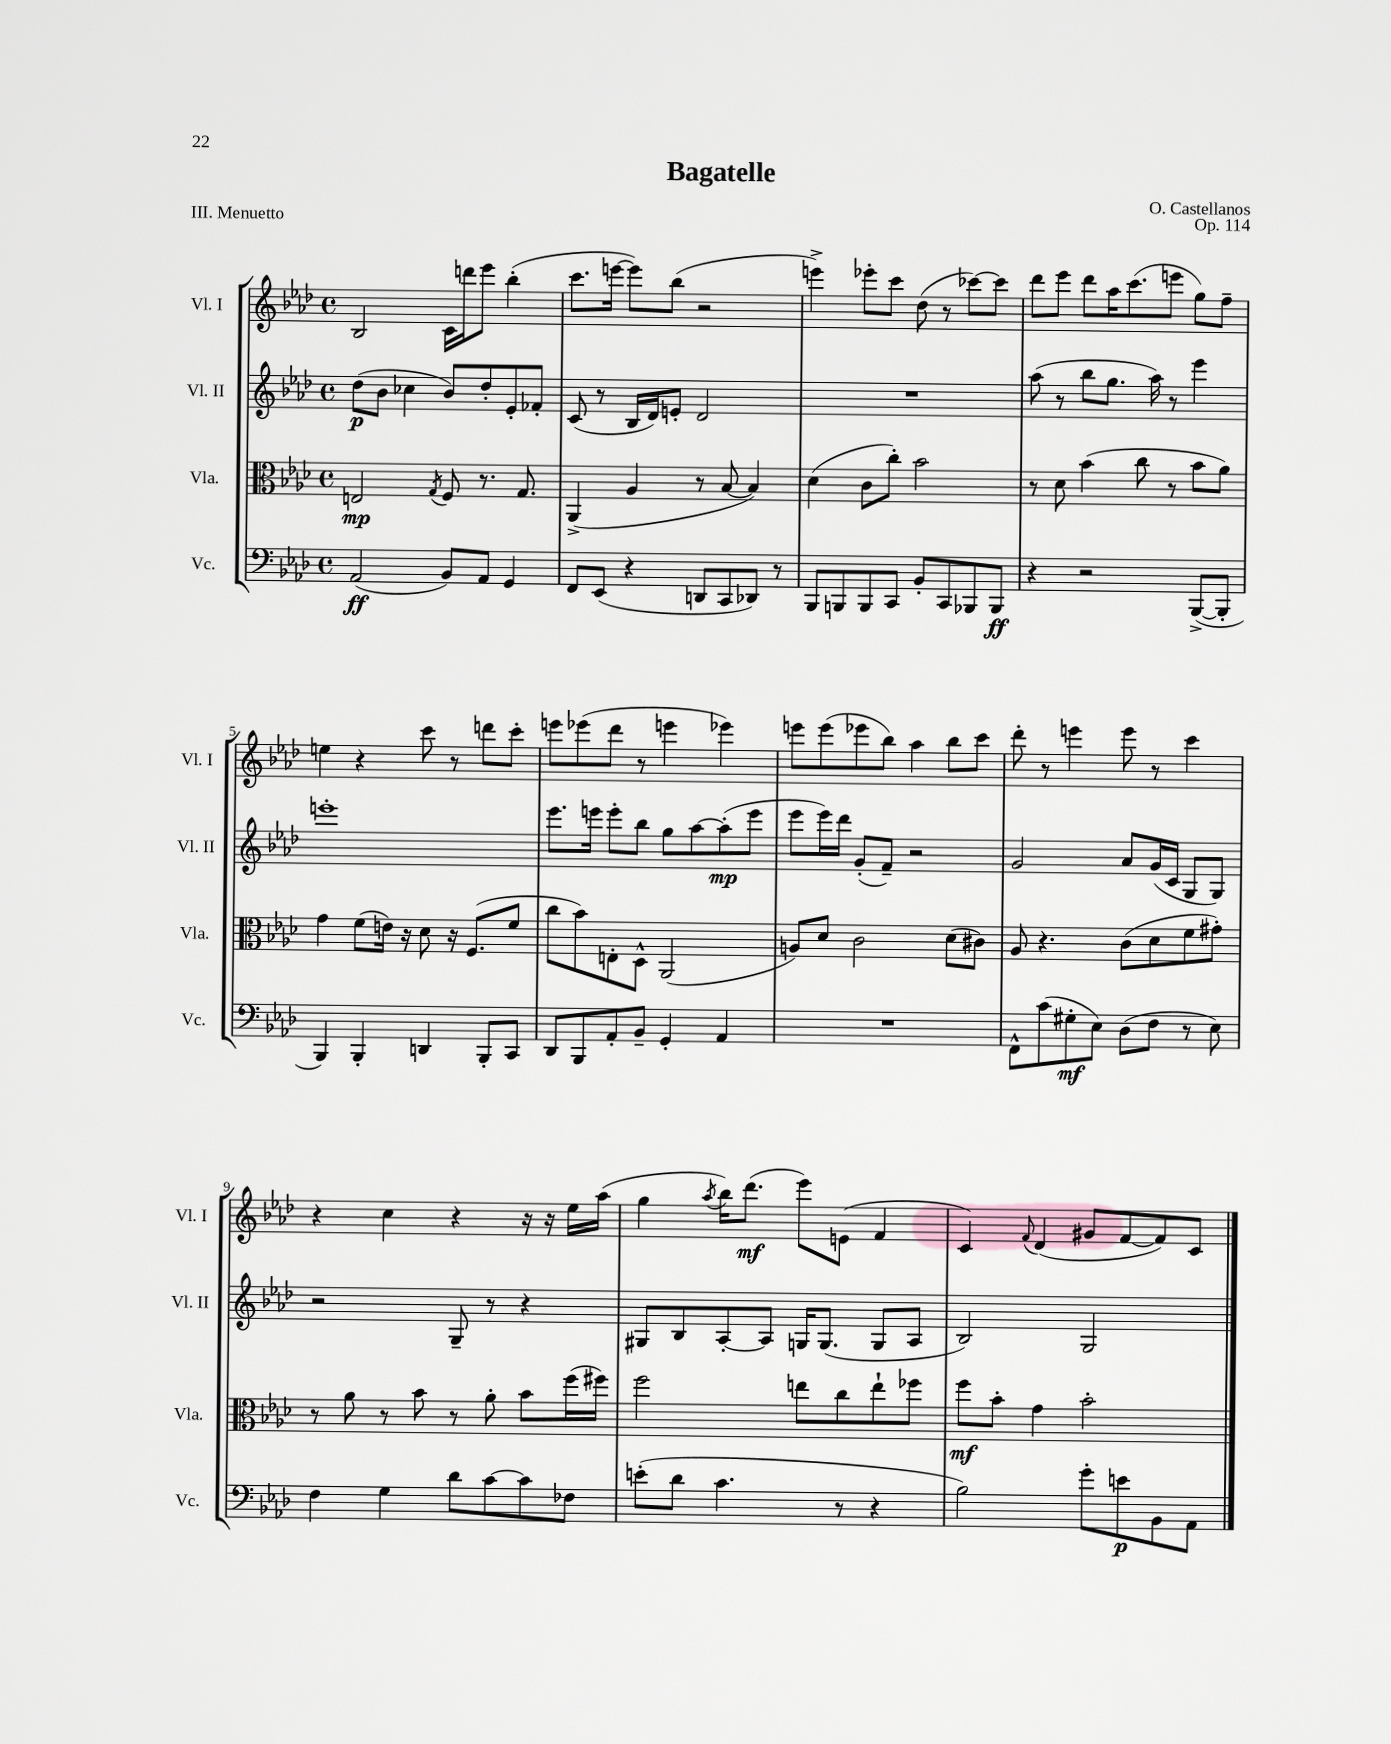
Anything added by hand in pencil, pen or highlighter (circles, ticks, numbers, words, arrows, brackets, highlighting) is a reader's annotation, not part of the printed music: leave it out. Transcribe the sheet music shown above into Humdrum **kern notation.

**kern	**kern	**kern	**kern
*staff4	*staff3	*staff2	*staff1
*clefF4	*clefC3	*clefG2	*clefG2
*k[b-e-a-d-]	*k[b-e-a-d-]	*k[b-e-a-d-]	*k[b-e-a-d-]
*M4/4	*M4/4	*M4/4	*M4/4
*met(c)	*met(c)	*met(c)	*met(c)
(2AA-/	2E/	(8dd-\L	2B-/
.	.	8b-\J	.
.	.	4cc-\	.
.	8qG/	.	.
8BB-/L)	8F/	8b-/L)	16c\LL
.	.	.	16ddd\J
8AA-/J	8.r	8dd-'/	8eee-\J
4GG/	.	8e-'/	(4bb-'\
.	8.G/	.	.
.	.	8f-'/J	.
=	=	=	=
8FF/L	(4AA-^/	(8c/	8.ccc\L
(8EE-/J	.	8r	.
.	.	.	[16eee\Jk
4r	4A-/	16B-/LL	8eee\]L)
.	.	16d-/J)	.
.	.	8e'/J	(8bb-\J
8DD/L	8r	2d-/	2r
8CC/	[8B-/	.	.
8DD-/J)	4B-/])	.	.
8r	.	.	.
=	=	=	=
8BBB-/L	(4d-\	1r	4eee^\)
8BBB/	.	.	.
8BBB/	8c\L	.	8eee-'\L
8CC/J	8cc'\J)	.	8ccc\J
8BB-'/L	2b-\	.	(8dd-\
8CC/	.	.	8r
8BBB-/	.	.	[8ccc-\L)
8BBB-/J	.	.	8ccc-\]J
=	=	=	=
4r	8r	(8aa-\	8ddd-\L
.	8d-\	8r	8eee-\J
2r	(4b-\	8bb-\L	8ddd-\L
.	.	8.gg\J	16aa-\K
.	.	.	(8.ccc\
.	8cc\	.	.
.	.	16aa-\)	.
.	8r	8r	8eee\J
([8BBB-^/L	8b-\L	4eee-\	8gg\L)
8BBB-'/]J	8a-\J)	.	8ff~\J
=	=	=	=
4BBB-/)	4g\	1eee'	4ee\
4BBB-'/	(8f\L	.	4r
.	16e\Jk)	.	.
.	16r	.	.
4DD/	8d-\	.	8ccc\
.	16r	.	8r
.	(8.F/L	.	.
8BBB-'/L	.	.	8ddd\L
8CC/J	8f/J	.	8ccc'\J
=	=	=	=
8DD-/L	8cc\L	8.eee-\L	8eee\L
8BBB-/	8b-\)	.	(8eee-\
.	.	16eee\Jk	.
8AA-'/	8E'\	8eee'\L	8ddd-\J
8BB-~/J	8D-^^\J	8bb-\J	8r
4GG'/	(2AA-/	8gg\L	4eee\
.	.	[8aa-\	.
4AA-/	.	(8aa-'\]	4eee-\)
.	.	8eee\J	.
=	=	=	=
1r	8A/L)	8eee-\L	8eee\L
.	8d-/J	16eee-\L)	(8eee\
.	.	16ddd-\JJ	.
.	2c\	(8g'/L	8eee-\
.	.	8f~/J)	8bb-\J)
.	.	2r	4aa-\
.	(8d-\L	.	8bb-\L
.	8c#\J)	.	8ccc\J
=	=	=	=
8FF^^\L	8A-/	2g/	8ddd-'\
(8c\	4.r	.	8r
8G#'\	.	.	4eee\
8E-\J)	.	.	.
(8D-\L	(8c\L	8a-/L	8eee\
8F\J	8d-\	(16g/L	8r
.	.	16c/JJ	.
8r	8f\	8G/L	4ccc\
8E-\)	8g#'\J)	8G/J)	.
=	=	=	=
4F\	8r	2r	4r
.	8a-\	.	.
4G\	8r	.	4cc\
.	8b-\	.	.
8d-\L	8r	8G~/	4r
[8c\	8a-'\	8r	.
8c\]	8b-\L	4r	16r
.	.	.	16r
8F-\J	(16ff\L	.	16ee-\LL
.	16ff#\JJ)	.	(16aa-\JJ
=	=	=	=
(8e'\L	2ff\	8G#/L	4gg\
8d-\J	.	8B-/	.
.	.	.	8qaa-/
4.c\	.	[8A-'/	16bb-\LK)
.	.	.	(8.ddd-\J
.	.	8A-/]J	.
.	8ee\L	16G/LK	8eee-\L)
.	.	(8.G/J	.
8r	8cc\	.	(8e\J
4r	8ee`\	8G/L	4f/
.	8ff-\J	8A-/J	.
=	=	=	=
2B-\)	8ff\L	2B-/)	4c/)
.	8b-'\J	.	.
.	.	.	8qqf/
.	4g\	.	(4d-/
8g'\L	2b-'\	2G/	8g#/L
8e\	.	.	[8f/
8BB-\	.	.	8f/])
8AA-\J	.	.	8c/J
==	==	==	==
*-	*-	*-	*-
